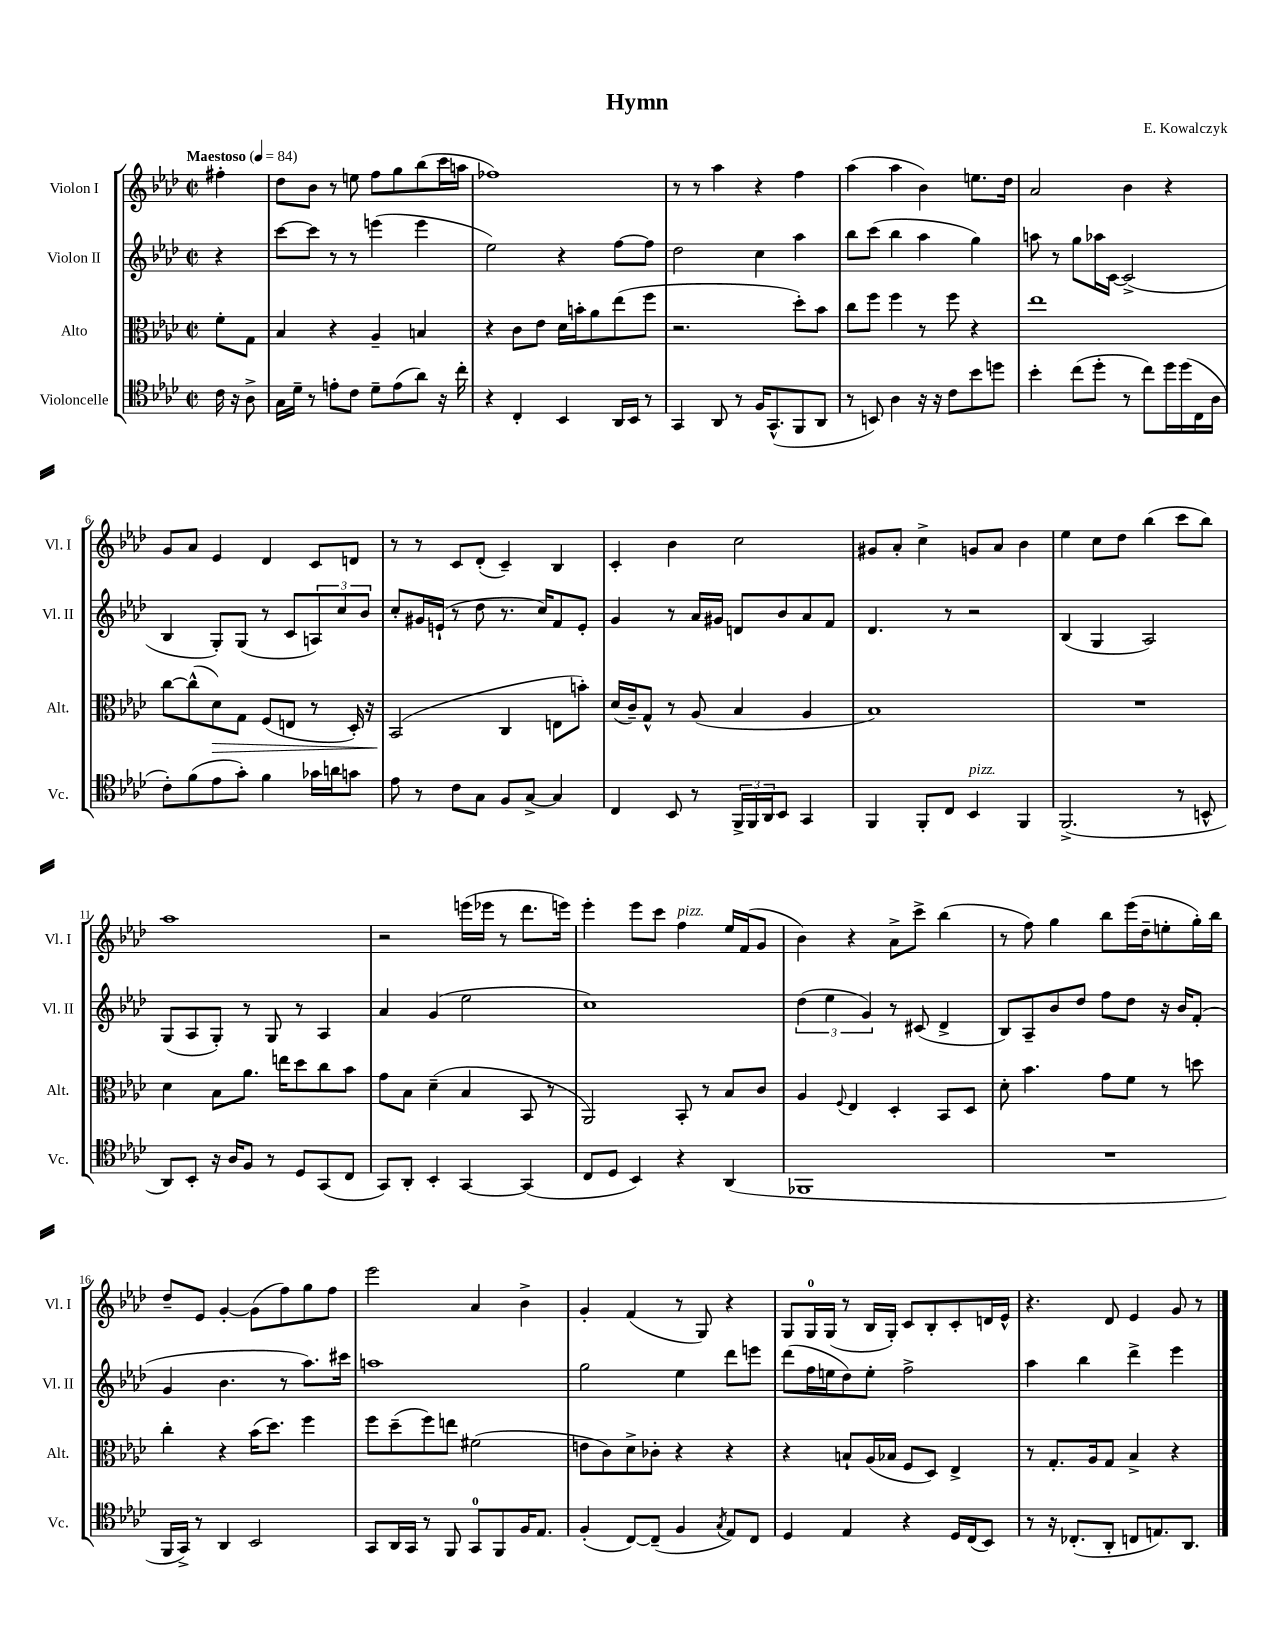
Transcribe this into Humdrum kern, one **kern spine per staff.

**kern	**kern	**kern	**kern
*staff4	*staff3	*staff2	*staff1
*clefC4	*clefC3	*clefG2	*clefG2
*k[b-e-a-d-]	*k[b-e-a-d-]	*k[b-e-a-d-]	*k[b-e-a-d-]
*M2/2	*M2/2	*M2/2	*M2/2
*met(c|)	*met(c|)	*met(c|)	*met(c|)
*MM84	*MM84	*MM84	*MM84
16c\	8f'\L	4r	4ff#'\
16r	.	.	.
8A-^\	8G\J	.	.
=	=	=	=
16G\LL	4B-/	[8ccc\L	8dd-\L
16d-~\JJ	.	.	.
8r	.	8ccc\]J	8b-\J
8e'\L	4r	8r	8r
8c\J	.	8r	8ee\
8d-~\L	4A-~/	(4eee\	8ff\L
(8e\	.	.	8gg\
8a-\J)	4B/	4eee\	(8bb-\
16r	.	.	16ccc\L
16cc'\	.	.	16aa\JJ
=	=	=	=
4r	4r	2ee-\)	1ff-)
4C'/	8c\L	.	.
.	8e-\J	.	.
4BB-/	16d-\LL	4r	.
.	16b'\J	.	.
.	8a-\	.	.
16AA-/LL	(8ee-\	[8ff\L	.
16BB-/JJ	.	.	.
8r	8ff\J	8ff\]J	.
=	=	=	=
4GG/	2.r	2dd-\	8r
.	.	.	8r
8AA-/	.	.	4aa-\
8r	.	.	.
16F/LK	.	4cc\	4r
(8.GG^^/	.	.	.
8FF/	8dd-'\L)	4aa-\	4ff\
8AA-/J	8b-\J	.	.
=	=	=	=
8r	8cc\L	8bb-\L	(4aa-\
8BB/)	8ff\J	(8ccc\J	.
4A-\	4ff\	4bb-\	4aa-\
16r	8r	4aa-\	4b-\)
16r	.	.	.
8c\L	8ff\	.	.
8b-\	4r	4gg\)	8.ee\L
8dd\J	.	.	.
.	.	.	16dd-\Jk
=	=	=	=
4b-'\	1ee-	8aa\	2a-/
.	.	8r	.
(8cc\L	.	8gg\L	.
8dd-'\J	.	16aa-\L	.
.	.	[16c\JJ	.
8r	.	(2c^/]	4b-\
8cc\L)	.	.	.
16dd-\L	.	.	4r
(16dd-\	.	.	.
16C\	.	.	.
16A-\JJ	.	.	.
=	=	=	=
8c'\L)	[8cc\L	4B-/	8g/L
(8f\	(8cc^^\]	.	8a-/J
8e-\	8d-\)	8G'/L)	4e-/
8g'\J)	8G\J	(8G/J	.
4f\	(8F/L	8r	4d-/
.	8E/J	8c/L	.
16g-\LL	8r	12A/)	8c/L
16a\J	.	.	.
.	.	12cc/	.
8g\J	16D-'/)	.	8d/J
.	.	12b-/J	.
.	16r	.	.
=	=	=	=
8e-\	(2BB-/	8cc'/L	8r
8r	.	16g#/L	8r
.	.	(16e`/JJ	.
8c\L	.	8r	8c/L
8G\J	.	8dd-\	(8d-'/J
8F/L	4C/	8.r	4c~/)
[8G^/J	.	.	.
.	.	16cc/LK)	.
4G/]	8E\L	8f/	4B-/
.	8b'\J)	8e'/J	.
=	=	=	=
4C/	(16d-/LL	4g/	4c'/
.	16c~/J)	.	.
.	8G^^/J	.	.
8BB-/	8r	8r	4b-\
8r	(8A-/	16a-/LL	.
.	.	16g#/JJ	.
24FF^/LL	4B-/	8d/L	2cc\
24FF/	.	.	.
24AA-/J	.	.	.
8BB-/J	.	8b-/	.
4GG/	4A-/	8a-/	.
.	.	8f/J	.
=	=	=	=
4FF/	1B-)	4.d-/	8g#/L
.	.	.	8a-'/J
8FF'/L	.	.	4cc^\
8C/J	.	8r	.
4BB-/	.	2r	8g/L
.	.	.	8a-/J
4FF/	.	.	4b-\
=	=	=	=
(2.FF^/	1r	(4B-/	4ee-\
.	.	4G/	8cc\L
.	.	.	8dd-\J
.	.	2A-/)	(4bb-\
8r	.	.	8ccc\L
8BB^^/	.	.	8bb-\J)
=	=	=	=
8AA-/L)	4d-\	(8G/L	1aa-
8BB-'/J	.	8A-/	.
16r	8B-\L	8G'/J)	.
16A-/LK	.	.	.
8F/J	8.a-\J	8r	.
8r	.	8G/	.
.	16ee\LK	.	.
8D-/L	8dd-\	8r	.
(8GG/	8cc\	4A-/	.
8C/J	8b-\J	.	.
=	=	=	=
8GG/L)	8g\L	4a-/	2r
8AA-'/J	8B-\J	.	.
4BB-'/	(4d-~\	(4g/	.
[4GG/	4B-/	2ee-\	(16eee\LL
.	.	.	16eee-\JJ
.	.	.	8r
(4GG/]	8BB-/	.	8.ddd-\L
.	8r	.	.
.	.	.	16eee\Jk)
=	=	=	=
8C/L	2AA-/)	1cc)	4eee-'\
8D-/J	.	.	.
4BB-/)	.	.	8eee-\L
.	.	.	8ccc\J
4r	8BB-'/	.	4ff\
.	8r	.	.
(4AA-/	8B-/L	.	16ee-/LL
.	.	.	(16f/J
.	8c/J	.	8g/J
=	=	=	=
1FF-	4A-/	(6dd-\	4b-\)
.	.	6ee-\	.
.	8qqF/	.	.
.	4E-/	.	4r
.	.	6g/)	.
.	4D-'/	8r	8a-^\L
.	.	(8c#/	8ccc^\J
.	8BB-/L	4d-^/	(4bb-\
.	8D-/J	.	.
=	=	=	=
1r	8d-'\	8B-/L)	8r
.	4.b-\	8A-~/	8ff\)
.	.	8b-/	4gg\
.	.	8dd-/J	.
.	8g\L	8ff\L	8bb-\L
.	8f\J	8dd-\J	(16eee-\L
.	.	.	16dd-~\J
.	8r	16r	8ee'\
.	.	16b-/LK	.
.	8dd\	(8f'/J	16gg'\L)
.	.	.	16bb-\JJ
=	=	=	=
16FF/LL	4cc'\	4g/	8dd-~/L
16GG^/JJ)	.	.	.
8r	.	.	8e-/J
4AA-/	4r	4.b-\	[4g'/
2BB-/	(16b-\LK	.	(8g\]L
.	8.dd-\J)	.	.
.	.	8r	8ff\)
.	4ff\	8.aa-\L)	8gg\
.	.	.	8ff\J
.	.	16ccc#\Jk	.
=	=	=	=
8GG/L	8ff\L	1aa	2eee-\
16AA-/L	(8dd-~\	.	.
16GG/JJ	.	.	.
8r	8ff\)	.	.
8FF/	8ee\J	.	.
8GG/L	(2f#\	.	4a-/
8FF/	.	.	.
16F/K	.	.	4b-^\
8.E-/J	.	.	.
=	=	=	=
(4F'/	8e\L	2gg\	4g'/
.	8c\)	.	.
[8C/L)	8d-^\	.	(4f/
(8C~/]J	8c-'\J	.	.
4F/	4r	4ee-\	8r
.	.	.	8G/)
8qG/	.	.	.
8E-/L)	4r	8ddd-\L	4r
8C/J	.	8eee\J	.
=	=	=	=
4D-/	4r	(8ddd-\L	8G/L
.	.	16ff\L	16G/L
.	.	16ee\J	(16G/JJ
4E-/	8B`/L	8dd-\)	8r
.	(16A-/L	8ee'\J	16B-/LL
.	16B-/JJ	.	16G'/JJ)
4r	8F/L	2ff^\	8c/L
.	8D-/J)	.	8B-'/
16D-/LL	4E-^/	.	8c'/
(16C/J	.	.	.
8BB-/J)	.	.	16d/L
.	.	.	16e-^^/JJ
=	=	=	=
8r	8r	4aa-\	4.r
16r	8.G'/L	.	.
(8.C-'/L	.	.	.
.	.	4bb-\	.
.	16A-/k	.	.
8AA-'/J	8G/J	.	8d-/
8C/L	4B-^/	4ddd-^\	4e-/
8.E/)	.	.	.
.	4r	4eee-\	8g/
8.AA-/J	.	.	.
.	.	.	8r
==	==	==	==
*-	*-	*-	*-
